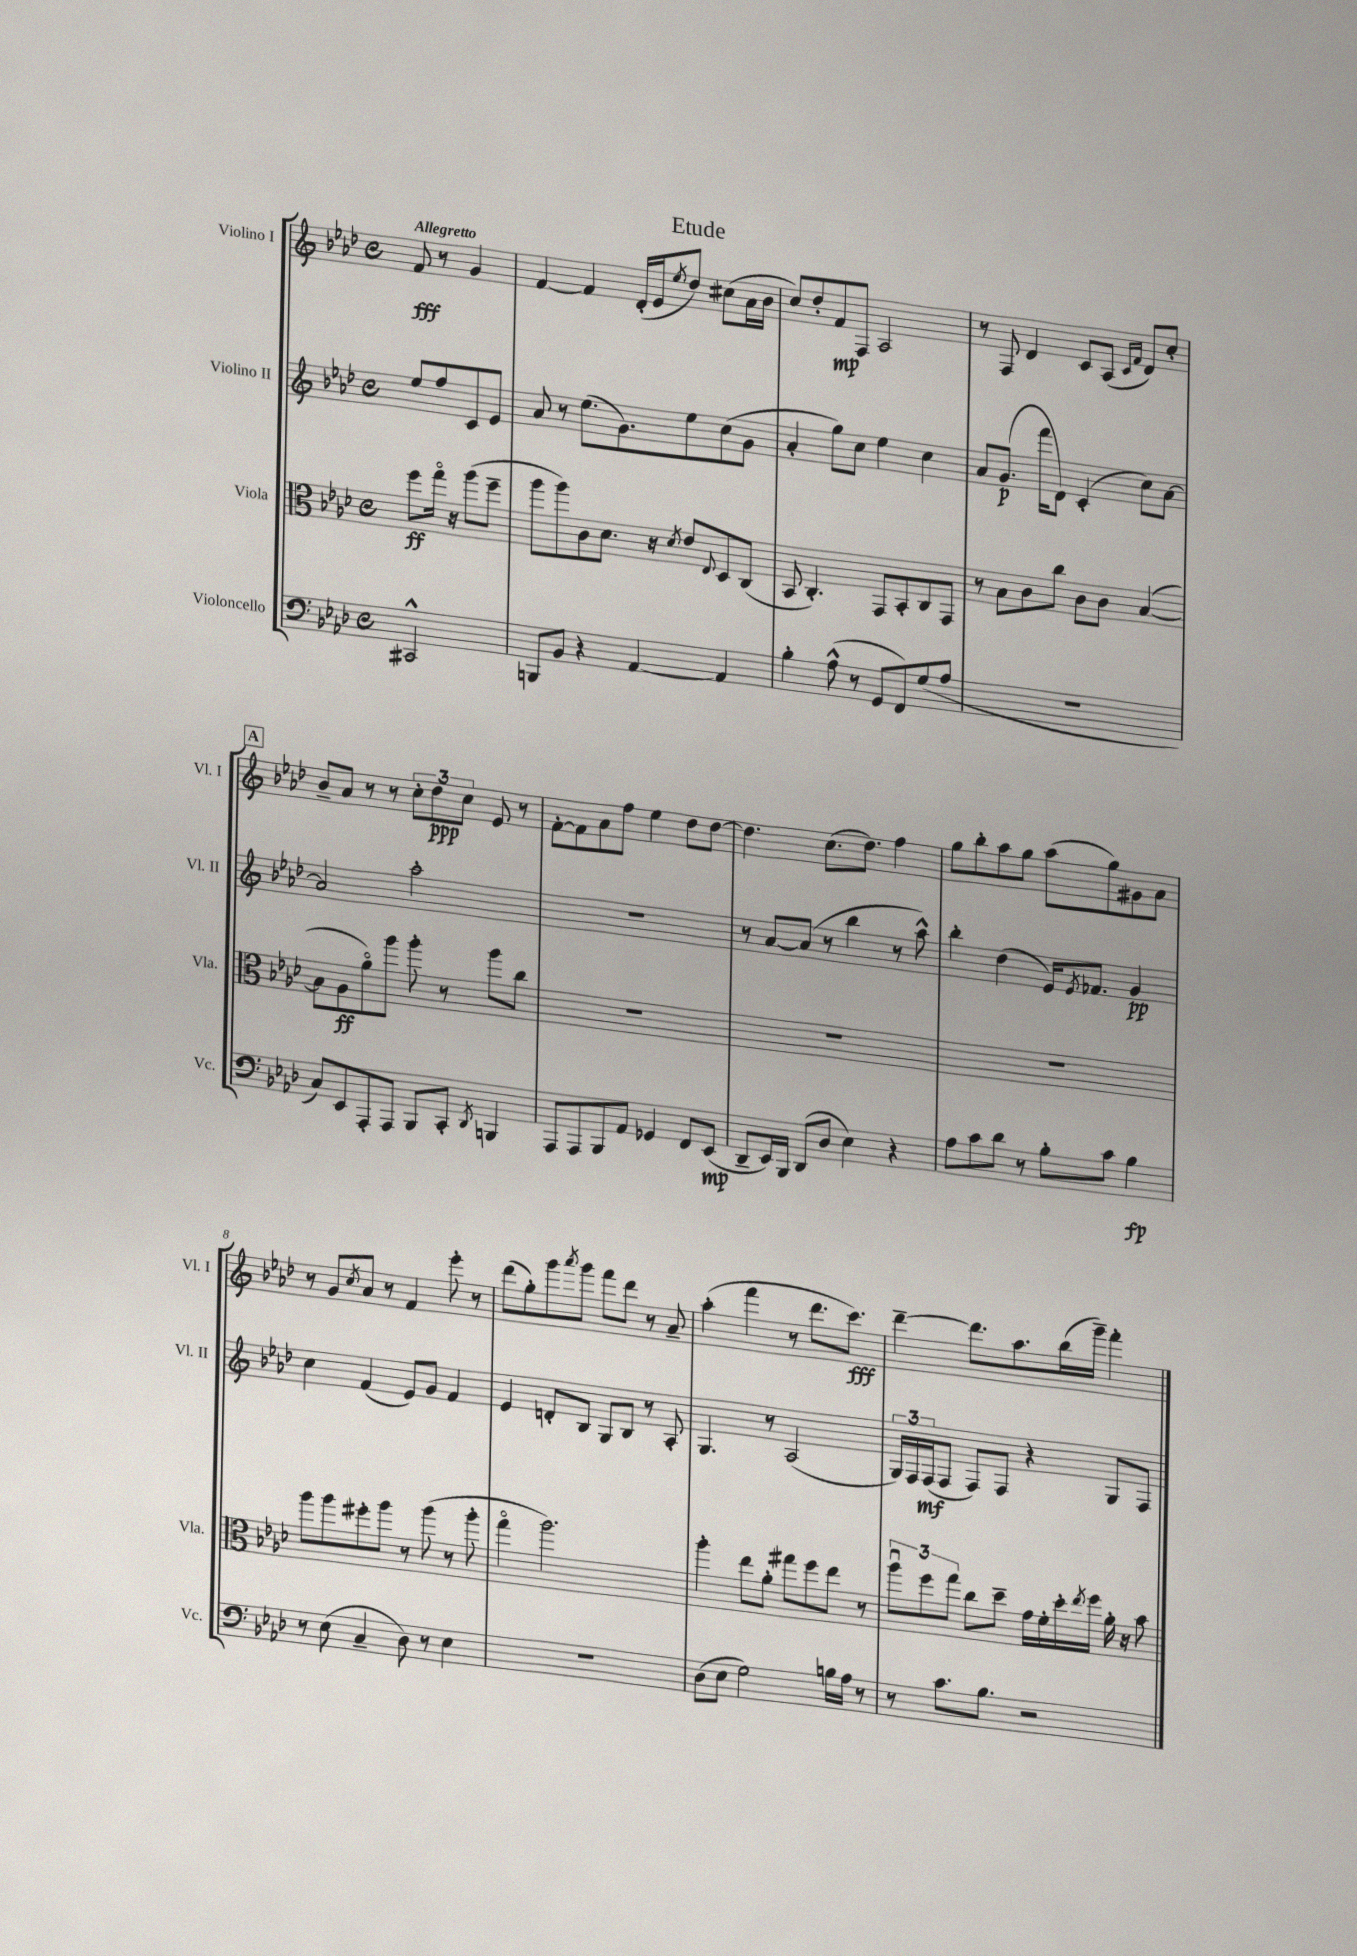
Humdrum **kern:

**kern	**kern	**kern	**kern
*staff4	*staff3	*staff2	*staff1
*clefF4	*clefC3	*clefG2	*clefG2
*k[b-e-a-d-]	*k[b-e-a-d-]	*k[b-e-a-d-]	*k[b-e-a-d-]
*M4/4	*M4/4	*M4/4	*M4/4
*met(c)	*met(c)	*met(c)	*met(c)
2CC#^^	8ff	8ee-	8f
.	16ggo	8ff	8r
.	16r	.	.
.	(8aa-	8c	4g
.	8ff~	8e-	.
=	=	=	=
8BBB	8aa-	8a-	[4f
8BB-	8aa-)	8r	.
4r	8c	(8.ee-	4f]
.	8.d-	.	.
.	.	8.g)	.
[4AA-	.	.	(16d-'
.	16r	.	16e-
.	8qd-	.	8qee-
.	8e-	8ee-	8dd-)
.	8qqE-	.	.
4AA-]	8D-	(8cc	(8cc#
.	(8C	8g	16a-
.	.	.	16b-
=	=	=	=
4B-'	8BB-	4a-'	8cc)
.	4.C')	.	8dd-'
(8A-^^	.	8gg)	8f
8r	.	8cc	8F
8GG	8GG	4ee-	2A-
8FF)	8BB-'	.	.
(8G	8C	4cc	.
8A-	8GG	.	.
=	=	=	=
1r	8r	8a-	8r
.	8B-	(8.g	8F
.	8c	.	4d-
.	.	16fff	.
.	8cc	8d-)	.
.	8c	(4c'	8c
.	8c	.	(8A-
.	.	.	16qqc
.	.	.	16qqf
.	([4B-	8cc)	8d-)
.	.	[8a-	8cc'
=	=	=	=
8C)	8B-]	2a-]	8b-~
8EE-	8A-	.	8a-
8AAA-'	8a-o)	.	8r
8AAA-	8aa-	.	8r
8BBB-	8aa-'	2aa-'	12cc'
.	.	.	12dd-
8CC'	8r	.	.
.	.	.	12cc
8qDD-	.	.	.
4BBB	8aa-	.	8e-
.	8cc	.	8r
=	=	=	=
8AAA-	1r	1r	[8f'
8AAA-	.	.	8f]
8BBB-	.	.	8a-
8AA-	.	.	8ff
4GG-	.	.	4ee-
8FF	.	.	8dd-
(8EE-	.	.	[8dd-
=	=	=	=
8DD-~	1r	8r	4.dd-]
16EE-)	.	[8a-	.
16BBB-	.	.	.
(8DD-	.	(8a-]	.
8D-	.	8r	(8.cc
4E-)	.	4bb-	.
.	.	.	8.dd-)
4r	.	8r	4ff
.	.	8aa-^^)	.
=	=	=	=
8A-	1r	4bb-'	8gg
8c	.	.	8bb-'
8d-	.	(4dd-	8aa-
8r	.	.	8gg
8B-'	.	16e-)	(8aa-
.	.	8qe-	.
.	.	8.f-	.
8c	.	.	8gg)
4B-	.	4g	8g#
.	.	.	8a-
=	=	=	=
8r	8aa-	4cc	8r
(8E-	8aa-	.	8g
.	.	.	8qcc
4C~	8ff#'	(4f	8a-
.	8aa-	.	8r
8D-)	8r	8e-)	4f
8r	(8aa-	8g	.
4E-	8r	4f	8eee-'
.	8aa-'	.	8r
=	=	=	=
1r	4ggo	4e-	(8ddd-
.	.	.	8gg')
.	2.aa-)	8d'	8ggg
.	.	.	8qaaa-
.	.	8B-	8ggg
.	.	8G	8fff
.	.	8B-	8ddd-
.	.	8r	8r
.	.	8A-'	8a-~
=	=	=	=
(8D-	4aa-'	4.G	(4aa-'
8E-	.	.	.
2G)	8ee-	.	4fff
.	8a-'	8r	.
.	8gg#	(2A-	8r
.	8ff	.	8.ddd-
16B	8ee-	.	.
16A-	.	.	8.ccc)
8r	8r	.	.
=	=	=	=
8r	12aa-u	24G)	[4ddd-~
.	.	24F	.
.	12ff	(24F	.
8.c	.	8F	.
.	12gg	.	.
.	8cc	8F)	8.ddd-]
8.B-	.	.	.
.	8dd-~	8F	.
.	.	.	8.aa-
2r	16g	4r	.
.	16f'	.	.
.	16dd-'	.	(16bb-
.	8qee-	.	.
.	16ff	.	16ggg~)
.	16a-'	8G	4fff'
.	16r	.	.
.	8b-	8F	.
==	==	==	==
*-	*-	*-	*-
